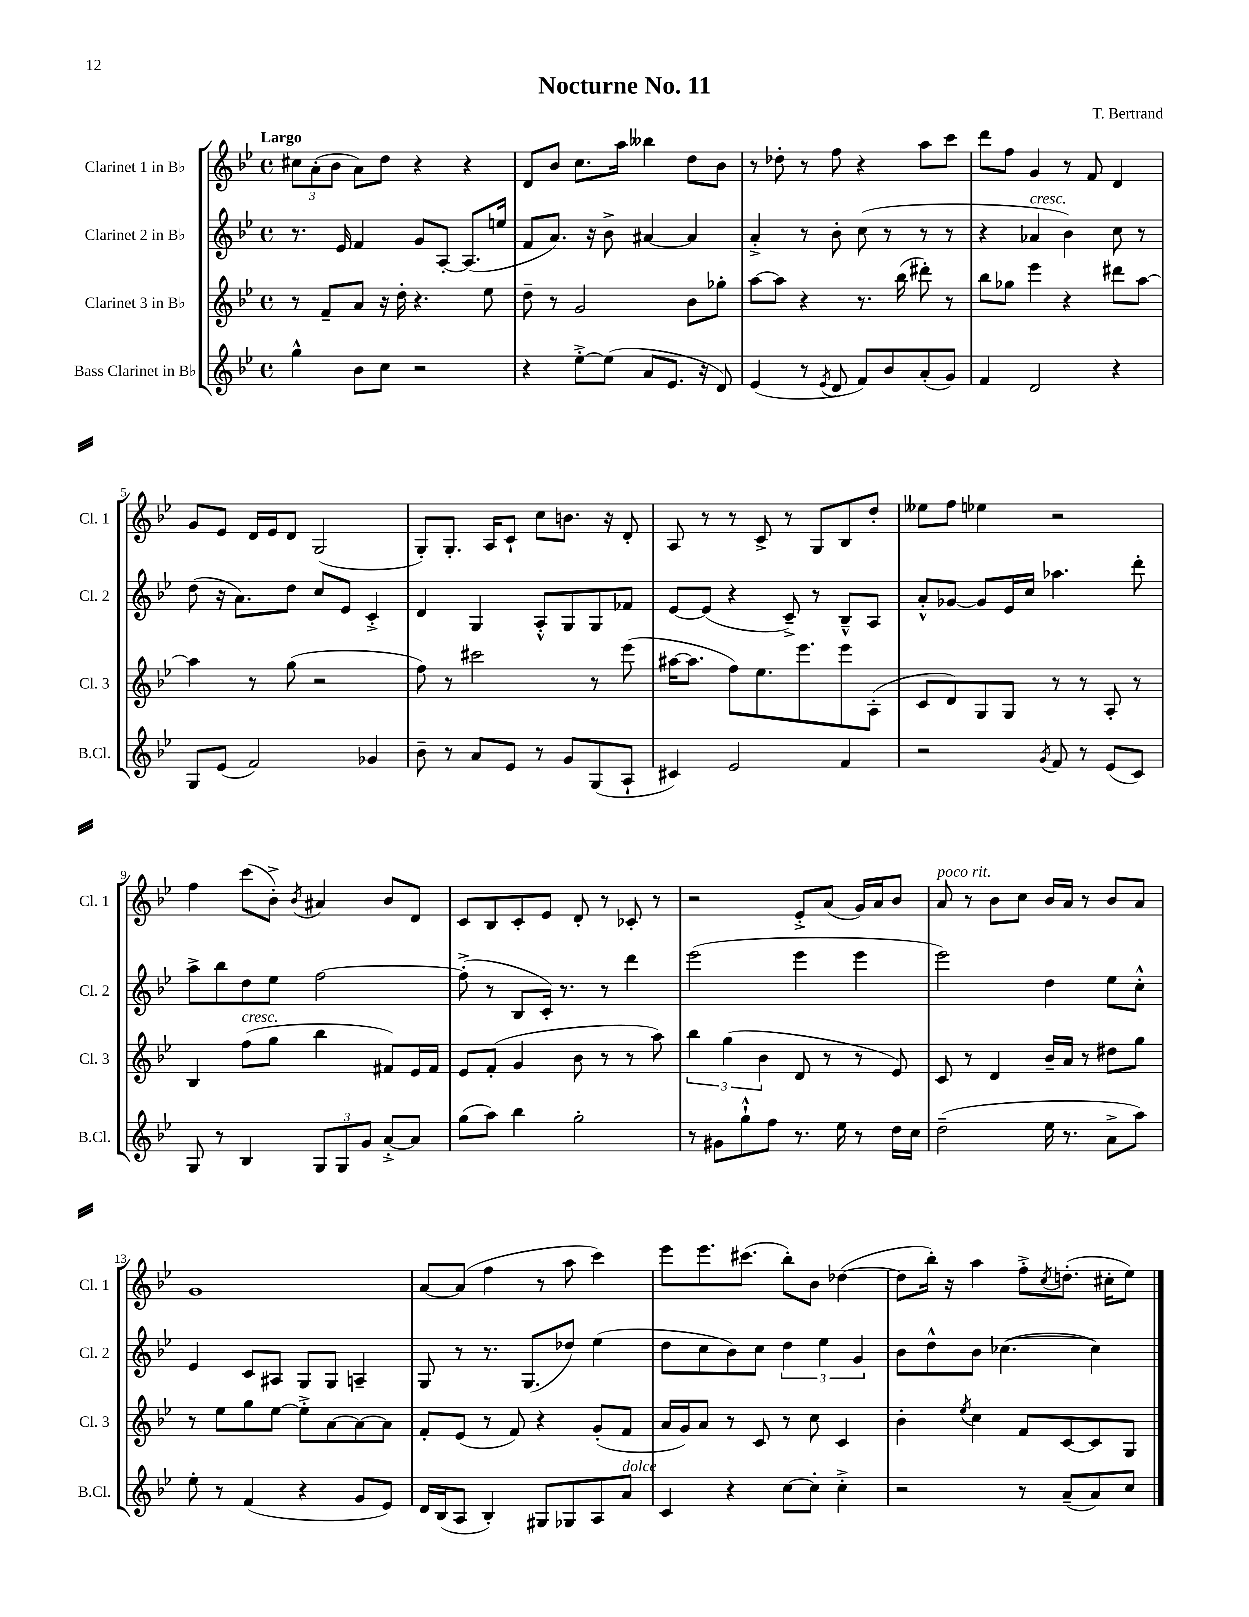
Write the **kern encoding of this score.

**kern	**kern	**kern	**kern
*part4	*part3	*part2	*part1
*staff4	*staff3	*staff2	*staff1
*I"Bass Clarinet in B♭	*I"Clarinet 3 in B♭	*I"Clarinet 2 in B♭	*I"Clarinet 1 in B♭
*I'B.Cl.	*I'Cl. 3	*I'Cl. 2	*I'Cl. 1
*clefG2	*clefG2	*clefG2	*clefG2
*k[b-e-]	*k[b-e-]	*k[b-e-]	*k[b-e-]
*M4/4	*M4/4	*M4/4	*M4/4
*met(c)	*met(c)	*met(c)	*met(c)
=1	=1	=1	=1
!	!	!	!LO:TX:a:B:t=Largo
4gg^^\	8r	8.r	12cc#X\L
.	.	.	(12a'\
.	8f~/L	.	.
.	.	.	12b-\J
.	.	16e-/	.
8b-\L	8a/J	4f/	8a\L)
8cc\J	16r	.	8dd\J
.	16dd'\	.	.
2r	4.r	8g/L	4r
.	.	[8A'/J	.
.	.	(8.A/L]	4r
.	8ee-\	.	.
.	.	16een/Jk	.
=2	=2	=2	=2
4r	8dd~\	8f/L	8d/L
.	8r	8.a/J)	8b-/J
[8ee-'^\L	2g/	.	8.cc\L
.	.	16r	.
(8ee-\J]	.	8b-^\	.
.	.	.	16aa\Jk
8a/L	.	[4a#X/	4bb--X\
8.e-/J	.	.	.
.	8b-\L	4a#/]	8dd\L
16r	.	.	.
8d/)	8gg-X'\J	.	8b-\J
=3	=3	=3	=3
(4e-/	[8aa\L	4a'^/	8r
.	8aa\J]	.	8dd-X'\
8r	4r	8r	8r
8qe-/	.	.	.
8d/	.	8b-'\	8ff\
8f/L)	8.r	(8cc\	4r
8b-/	.	8r	.
.	(16bb-\	.	.
(8a'/	8ddd#X'\)	8r	8aa\L
8g/J)	8r	8r	8ccc\J
=4	=4	=4	=4
4f/	8bb-\L	4r	8ddd\L
.	8gg-X\J	.	8ff\J
!	!	!LO:TX:a:i:t=cresc.	!
2d/	4eee-\	4a-X/	4g/
.	4r	4b-\)	8r
.	.	.	8f/
4r	8ddd#X\L	8cc\	4d/
.	[8aa\J	8r	.
!!LO:LB:g=z
=5	=5	=5	=5
8G/L	4aa\]	(8dd\	8g/L
(8e-/J	.	16r	8e-/J
.	.	8.a\L)	.
2f/)	8r	.	16d/LL
.	.	.	16e-/J
.	(8gg\	8dd\J	8d/J
.	2r	8cc/L	(2G/
.	.	8e-/J	.
4g-X/	.	4c'^/	.
=6	=6	=6	=6
8b-~\	8ff\)	4d/	8G'/L)
8r	8r	.	8.G'/J
8a/L	2ccc#X\	4G/	.
.	.	.	16A/KL
8e-/J	.	.	8c`/J
8r	.	8A'^^/L	8cc\L
8g/L	.	8G/	8.bn\J
(8G/	8r	8G/	.
.	.	.	16r
8A`/J	(8eee-\	8f-X/J	8d'/
=7	=7	=7	=7
4c#X/)	[16aa#X\KL	[8e-/L	8A/
.	8.aa#\J]	.	.
.	.	(8e-/J]	8r
2e-/	8ff\L)	4r	8r
.	8.ee-\	.	8c^/
.	.	8c~^/)	8r
.	8.eee-\	.	.
.	.	8r	8G/L
4f/	8eee-\	8B-~^^/L	8B-/
.	(8A'\J	8A/J	8dd'/J
=8	=8	=8	=8
2r	8c/L	8a'^^/L	8ee--X\L
.	8d/)	[8g-X/J	8ff\J
.	8G/	8g-/L]	4ee-X\
.	8G/J	16e-/L	.
.	.	16cc/JJ	.
8qg/	.	.	.
8f/	8r	4.aa-X\	2r
8r	8r	.	.
(8e-/L	8A'/	.	.
8c/J)	8r	8ddd'\	.
!!LO:LB:g=z
=9	=9	=9	=9
8G/	4B-/	8aa^\L	4ff\
8r	.	8bb-\	.
!	!LO:TX:a:i:t=cresc.	!	!
4B-/	(8ff\L	8dd\	(8ccc\L
.	8gg\J	8ee-\J	8b-'^\J)
.	.	.	8qb-/
12G/L	4bb-\	[2ff\	4a#X/
12G/	.	.	.
12g/J	.	.	.
[8a'^/L	8f#X/L)	.	8b-/L
8a/J]	16e-/L	.	8d/J
.	16f#/JJ	.	.
=10	=10	=10	=10
(8gg\L	8e-/L	(8ff'^\]	8c/L
8aa\J)	(8f'/J	8r	8B-/
4bb-\	4g/	8B-/L	8c'/
.	.	16c'/Jk)	8e-/J
.	.	8.r	.
2gg'\	8b-\	.	8d'/
.	8r	8r	8r
.	8r	4ddd\	8c-X'/
.	8aa\)	.	8r
=11	=11	=11	=11
8r	6bb-\	(2eee-\	2r
8g#X\L	.	.	.
.	(6gg\	.	.
8gg`^^\	.	.	.
.	6b-\	.	.
8ff\J	.	.	.
8.r	8d/	4eee-\	8e-'^/L
.	8r	.	(8a/J
16ee-\	.	.	.
8r	8r	4eee-\	16g/LL)
.	.	.	16a/J
16dd\LL	8e-/)	.	8b-/J
16cc\JJ	.	.	.
=12	=12	=12	=12
!	!	!	!LO:TX:a:i:t=poco rit.
(2dd~\	8c/	2eee-\)	8a/
.	8r	.	8r
.	4d/	.	8b-\L
.	.	.	8cc\J
16ee-\	16b-~/LL	4dd\	16b-/LL
8.r	16a/JJ	.	16a/JJ
.	8r	.	8r
8a^\L	8dd#X\L	8ee-\L	8b-/L
8aa\J)	8gg\J	8cc'^^\J	8a/J
!!LO:LB:g=z
=13	=13	=13	=13
8ee-'\	8r	4e-/	1g
8r	8ee-\L	.	.
(4f/	8gg\	8c/L	.
.	[8ee-\J	8A#X/J	.
4r	8ee-'^\L]	8G/L	.
.	[8a\	8G/J	.
8g/L	8a\_	4An~/	.
8e-/J)	8a\J]	.	.
=14	=14	=14	=14
16d/LL	8f'/L	8G/	[8a/L
(16B-/J	.	.	.
8A/J	(8e-/J	8r	(8a/J]
4B-'/)	8r	8.r	4ff\
.	8f/)	.	.
.	.	(8.G/L	.
8G#X/L	4r	.	8r
8G-X/	.	8dd-X/J)	8aa\
8A/	(8g'/L	(4ee-\	4ccc\)
!LO:TX:a:i:t=dolce	!	!	!
8a/J	8f/J	.	.
=15	=15	=15	=15
4c/	16a/LL	8dd\L	8eee-\L
.	16g/J)	.	.
.	8a/J	8cc\	8.eee-\
4r	8r	8b-\)	.
.	.	.	(8.ccc#X\J
.	8c/	8cc\J	.
[8cc\L	8r	6dd\	8bb-'\L)
8cc'\J]	8cc\	.	8b-\J
.	.	6ee-\	.
4cc'^\	4c/	.	([4dd-X\
.	.	6g/	.
=16	=16	=16	=16
2r	4b-'\	8b-\L	8dd-\L]
.	.	8dd^^\	16bb-'\Jk)
.	.	.	16r
.	8qee-/	.	.
.	4cc\	8b-\J	4aa\
.	.	([4.cc-X\	.
8r	8f/L	.	8ff'^\L
.	.	.	8qcc/
(8a~/L	[8c/	.	(8.ddn'\J
8a/)	8c/]	4cc-\])	.
.	.	.	16cc#X'\KL
8cc/J	8G/J	.	8ee-\J)
==	==	==	==
*-	*-	*-	*-
